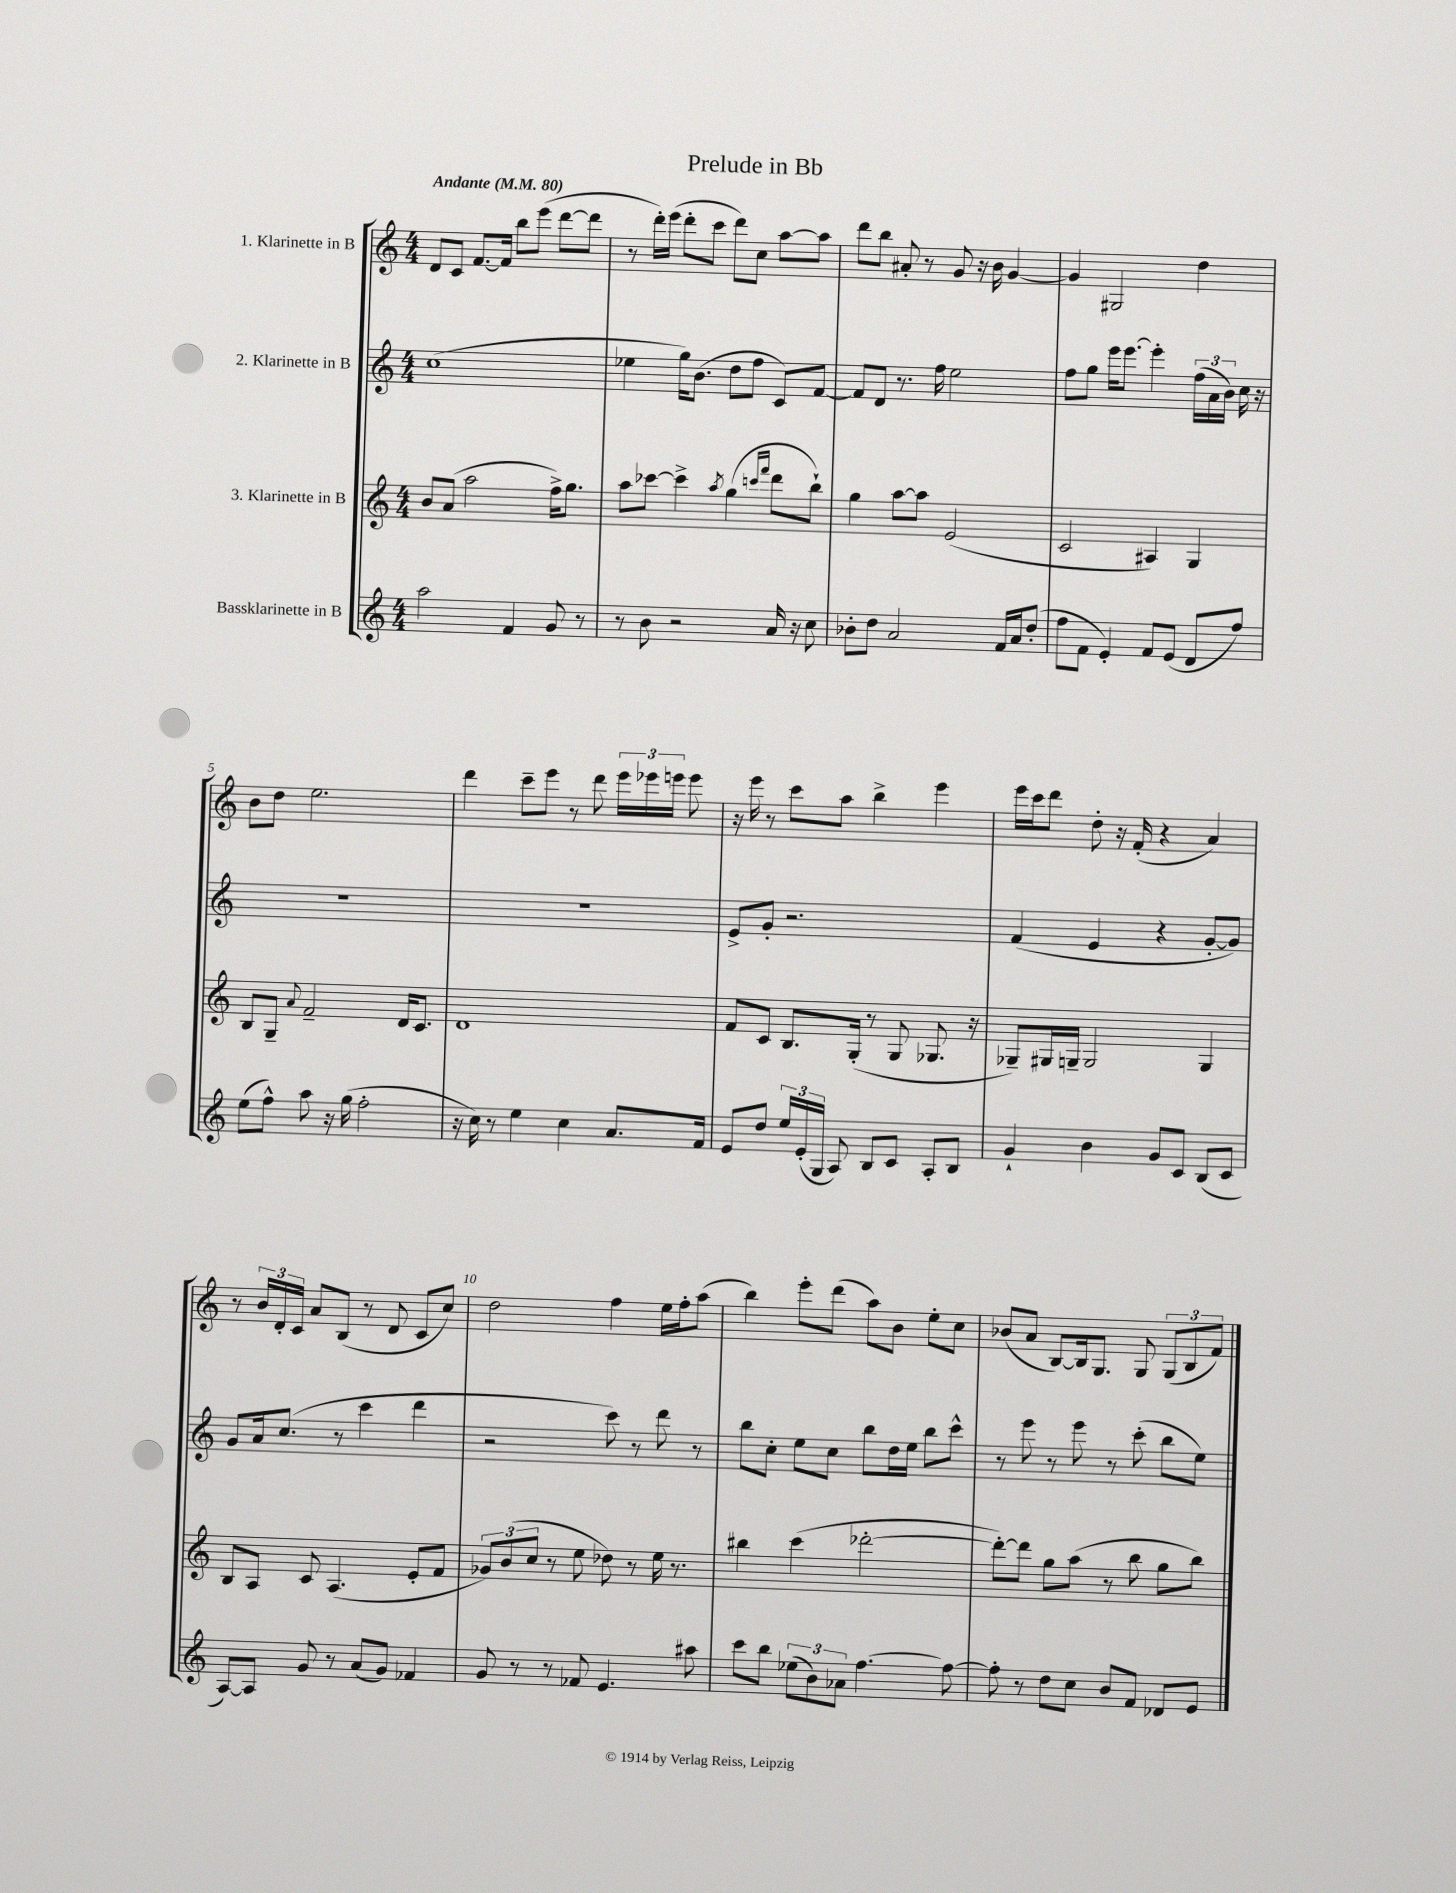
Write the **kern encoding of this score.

**kern	**kern	**kern	**kern
*staff4	*staff3	*staff2	*staff1
*clefG2	*clefG2	*clefG2	*clefG2
*k[]	*k[]	*k[]	*k[]
*M4/4	*M4/4	*M4/4	*M4/4
*MM80	*MM80	*MM80	*MM80
2aa\	8b/L	(1cc	8d/L
.	(8a/J	.	8c/J
.	2aa\	.	[8.f/L
.	.	.	16f/]Jk
4f/	.	.	8bb\L
.	.	.	(8eee\J
8g/	16ff^\LK)	.	[8ddd\L
.	8.gg\J	.	.
8r	.	.	8ddd\]J
=	=	=	=
8r	8aa\L	4ee-\	8r
8b\	[8ccc-\J	.	16ddd'\LL)
.	.	.	(16eee\JJ
2r	4ccc-^\]	16gg\LK)	8ddd'\L
.	.	(8.b\J	.
.	.	.	8ccc\J
.	8qaa/	.	.
.	(4gg\	8dd\L	8ddd\L)
.	.	8ff\J	8cc\J
.	16qqccc/LL	.	.
.	16qqfff/JJ	.	.
16a/	8ddd\L	8c/L)	[8aa\L
16r	.	.	.
8cc\	8bb`\J)	[8f/J	8aa\]J
=	=	=	=
8b-'\L	4gg\	8f/]L	8ddd\L
8dd\J	.	8d/J	8bb\J
2a/	[8aa\L	8.r	8a#'/
.	8aa\]J	.	8r
.	.	16ff\	.
.	(2e/	2ee\	8g/
.	.	.	16r
.	.	.	16b\
16f/LL	.	.	[4g/
16a/J	.	.	.
(8dd'/J	.	.	.
=	=	=	=
8ff\L	2c/	8ff\L	4g/]
8f\J	.	8gg\J	.
4e'/)	.	16eee\LK	2G#/
.	.	[8.eee\J	.
8f/L	4A#/)	4eee'\]	.
(8e/J	.	.	.
8d/L	4G/	(24ff\LL	4dd\
.	.	24a\	.
.	.	24b\JJ)	.
8ff/J)	.	16cc\	.
.	.	16r	.
=	=	=	=
(8ee\L	8B/L	1r	8b\L
8ff^^\J)	8G~/J	.	8dd\J
.	8qqa/	.	.
8aa\	2f~/	.	2.ee\
16r	.	.	.
(16gg\	.	.	.
2ff'\	.	.	.
.	16d/LK	.	.
.	8.c/J	.	.
=	=	=	=
16r	1d	1r	4ddd\
16cc\)	.	.	.
8r	.	.	.
4ee\	.	.	8ccc~\L
.	.	.	8eee\J
4cc\	.	.	8r
.	.	.	8ddd\
8.a/L	.	.	24eee\LL
.	.	.	24eee-\
.	.	.	24eee\JJ
.	.	.	8eee\
16f/Jk	.	.	.
=	=	=	=
8e/L	8f/L	8e^/L	16r
.	.	.	16eee\
8dd/J	8c/J	8g'/J	8r
24ee/LL	8.B/L	2.r	8ccc\L
(24e'/	.	.	.
24G/JJ	.	.	.
8A/)	.	.	8aa\J
.	(16G'/Jk	.	.
8B/L	8r	.	4bb^\
8c/J	8G/	.	.
8A'/L	8.G-/	.	4eee\
8B/J	.	.	.
.	16r	.	.
=	=	=	=
4g`/	8G-~/L)	(4f/	16eee\LL
.	.	.	16ccc\J
.	16G#/L	.	8ddd\J
.	16G~/JJ	.	.
4b\	2G/	4e/	8dd'\
.	.	.	16r
.	.	.	(16f'/
8g/L	.	4r	4r
8c/J	.	.	.
(8B/L	4G/	[8g'/L	4a/)
8c/J	.	8g/]J)	.
=	=	=	=
[8A/L)	8B/L	8g/L	8r
8A/]J	8A/J	16a/k	24b/LL
.	.	.	24d'/
.	.	(8.cc/J	.
.	.	.	24c/JJ
8g/	8c/	.	8a/L
8r	(4.A/	8r	(8B/J
(8a/L	.	4ccc\	8r
8g/J)	.	.	8d/
4f-/	8e'/L	4ddd\	8c/L
.	8f/J	.	8cc/J)
=	=	=	=
8g/	12g-/L)	2r	2dd\
.	(12b/	.	.
8r	.	.	.
.	12cc/J	.	.
8r	8r	.	.
8f-/	8ee\	.	.
4.e/	8dd-\)	8ccc\)	4ff\
.	8r	8r	.
.	16ee\	8ddd\	16ee\LL
.	8.r	.	16ff'\J
8aa#\	.	8r	(8aa\J
=	=	=	=
8ccc\L	4bb#\	8bb\L	4bb\)
8bb\J	.	8cc'\J	.
(12ee-\L	(4ccc\	8ee\L	8eee'\L
12b\)	.	.	.
.	.	8cc\J	(8ddd\J
12a-\J	.	.	.
[4.ff\	[2ddd-'\	8bb\L	8aa\L)
.	.	16dd\L	8b\J
.	.	16ee\JJ	.
.	.	8bb\L	8ee'\L
8ff\_	.	8ccc^^\J	8cc\J
=	=	=	=
8ff'\]	8ddd-'\_L)	8r	(8b-/L
8r	8ddd-\]J	8eee\	8a/J
8dd\L	8gg\L	8r	[8B/L)
8cc\J	(8aa\J	8eee\	16B/]k
.	.	.	8.G/J
8b/L	8r	8r	.
8f/J	8bb\	(8ccc'\	8G/
8d-/L	8gg\L	8bb\L	(12G/L
.	.	.	12B/
8e/J	8bb\J)	8ee\J)	.
.	.	.	12f/J)
==	==	==	==
*-	*-	*-	*-
